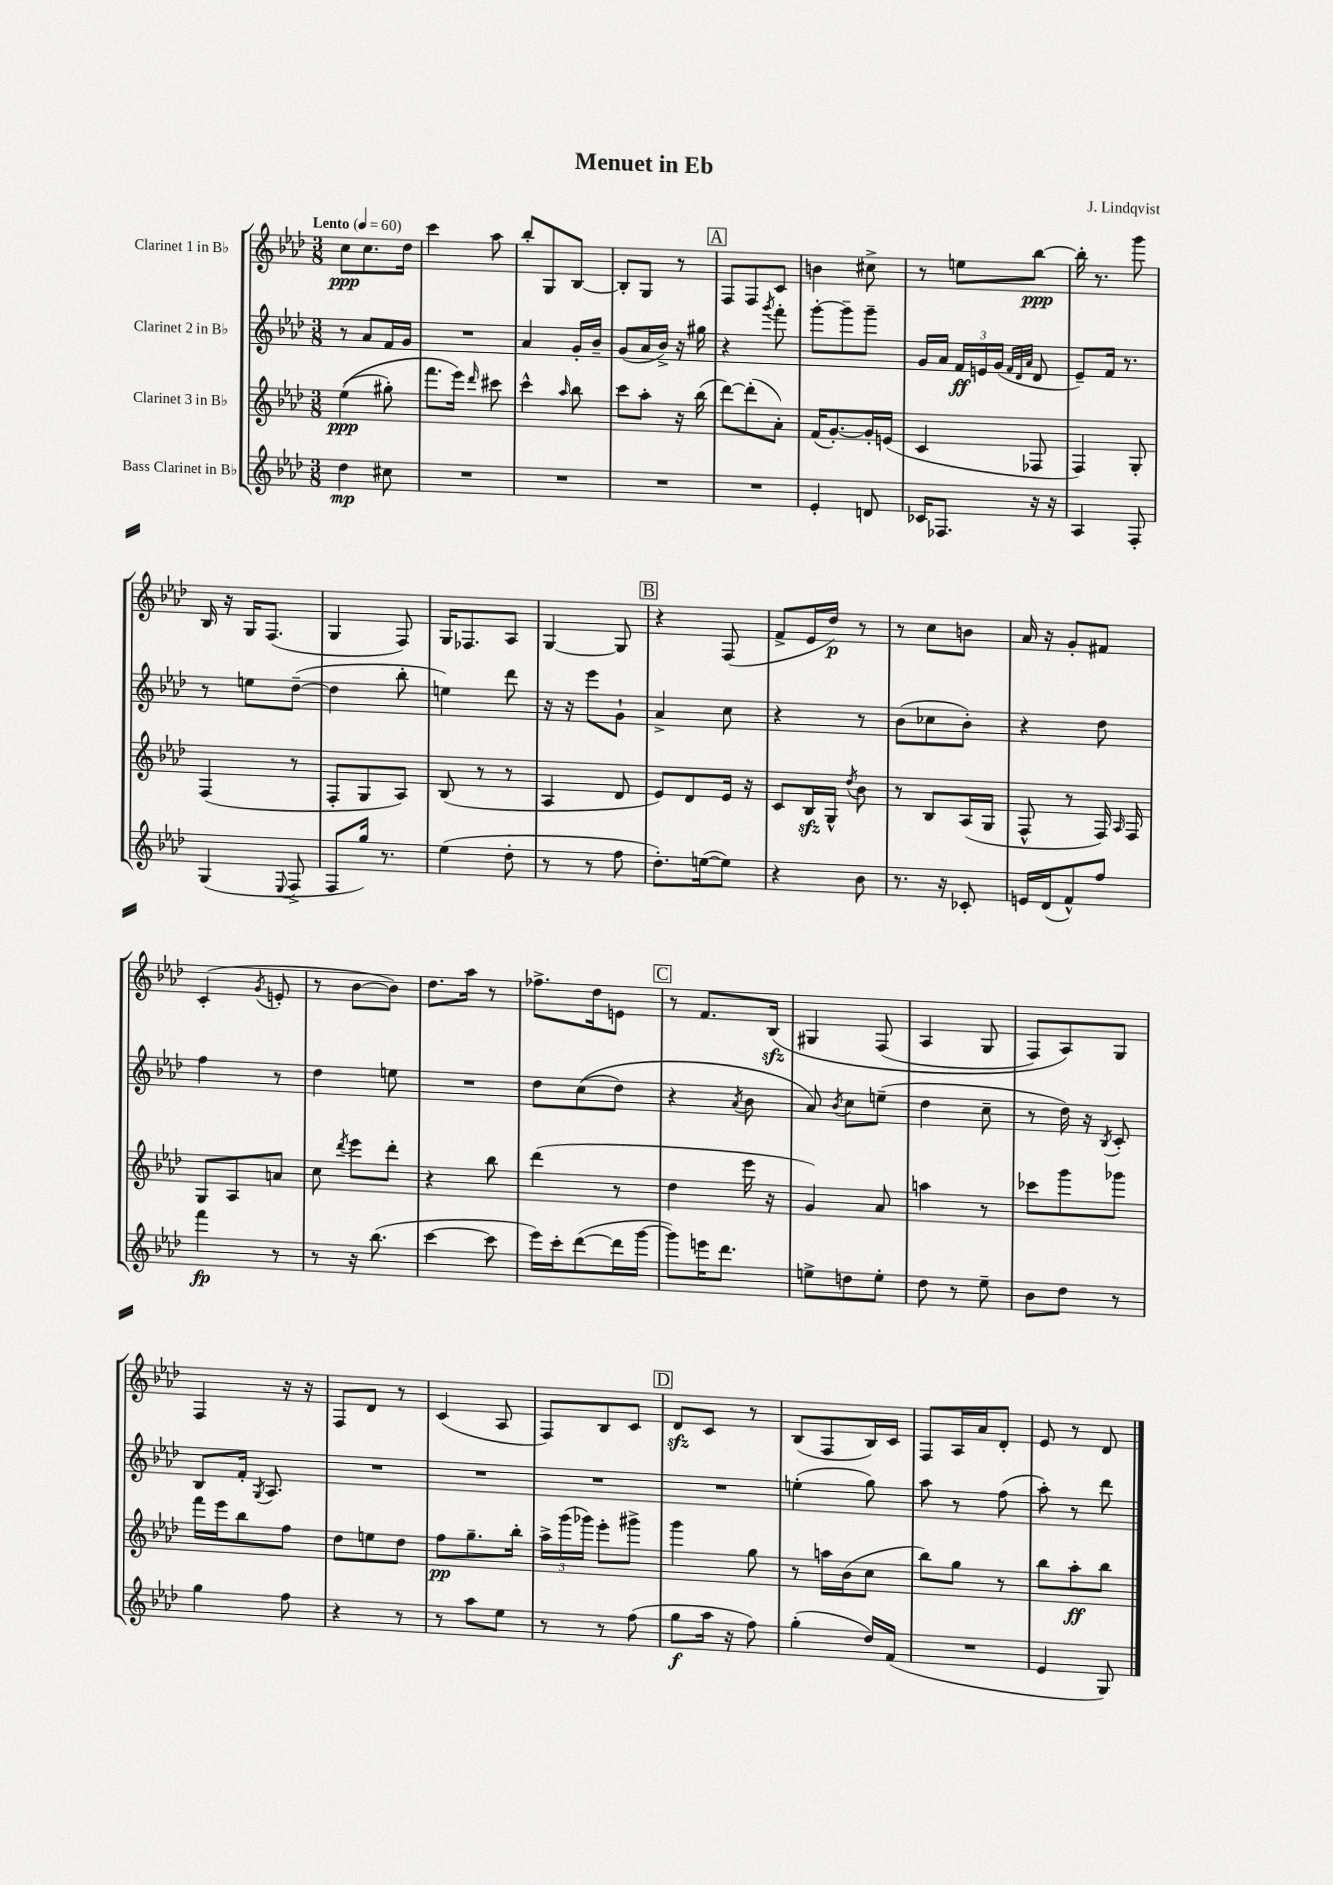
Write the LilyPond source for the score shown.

\header { title = "Menuet in Eb" composer = "J. Lindqvist" }
<<
\new StaffGroup <<
\new Staff = "s0" \with { instrumentName = "Clarinet 1 in Bb" } {
    \clef treble \key aes \major \numericTimeSignature \time 3/8 \tempo "Lento" 4 = 60
    \autoBeamOff c''8[\ppp c''8. des''16] |
    c'''4 aes''8 |
    bes''8[-. g8 bes8]~ |
    bes8[-. g8] r8 |
    \mark \markup { \box "A" } f8[ f8 c'8] |
    b'4 cis''8-> |
    r8 e''8[ bes''8]~\ppp |
    bes''16-. r8. g'''8 |
    bes16 r16 g16[ f8.]( |
    g4 f8) |
    g16[ fes8. aes8] |
    g4~ g8 |
    \mark \markup { \box "B" } r4 f8( |
    f'8[-> ees'16 des''16]\p) r8 |
    r8 c''8[ b'8] |
    aes'16 r16 g'8[-. fis'8] |
    c'4-.( \acciaccatura { g'8 } e'8-. |
    r8 bes'8[~ bes'8]) |
    des''8.[ aes''16] r8 |
    fes''8.[-> des''16 e'8] |
    \mark \markup { \box "C" } r8 f'8.[ bes16]\sfz\( |
    gis4 f8( |
    aes4 g8 |
    f8[) aes8\) g8] |
    f4 r16 r16 |
    f8[ des'8] r8 |
    c'4( aes8 |
    f8[) bes8 c'8] |
    \mark \markup { \box "D" } des'8[\sfz c'8] r8 |
    bes8[( f8 bes16) c'16] |
    f8[ aes16 aes'16 des'8]-. |
    ees'8 r8 des'8 \bar "|." |
}
\new Staff = "s1" \with { instrumentName = "Clarinet 2 in Bb" } {
    \clef treble \key aes \major \numericTimeSignature \time 3/8
    \autoBeamOff r8 aes'8[ f'16 g'16] |
    R4. |
    aes'4 g'16[-. bes'16]-- |
    g'8[( aes'16 bes'16]->) r16 gis''16 |
    \mark \markup { \box "A" } r4 \acciaccatura { g'''8 } f'''8-. |
    g'''8[~-. g'''8-- g'''8]-- |
    g'16[ aes'16] \tuplet 3/2 { f'16[\ff e'16 g'16]( } \grace { f'32[ des'32 aes'32] } des'8 |
    ees'8[--) f'16] r8. |
    r8 e''8[ des''8]~--( |
    des''4 bes''8-. |
    e''4) des'''8 |
    r16 r16 ees'''8[ g'8]-! |
    \mark \markup { \box "B" } aes'4-> c''8 |
    r4 r8 |
    bes'8[( ces''8 bes'8]-.) |
    r4 des''8 |
    f''4 r8 |
    des''4 e''8 |
    R4. |
    des''8[ c''8(\( des''8]) |
    \mark \markup { \box "C" } r4 \acciaccatura { aes'8 } bes'8 |
    aes'8\) \acciaccatura { bes'8 } c''8[ e''8]--( |
    des''4 c''8-- |
    r8 des''16) r16 \acciaccatura { bes8 } c'8-. |
    bes8[ f'16]-. \acciaccatura { g8 } aes8. |
    R4. |
    R4. |
    R4. |
    \mark \markup { \box "D" } R4. |
    e''4-.( g''8) |
    aes''8 r8 f''8( |
    aes''8-.) r8 des'''8 \bar "|." |
}
\new Staff = "s2" \with { instrumentName = "Clarinet 3 in Bb" } {
    \clef treble \key aes \major \numericTimeSignature \time 3/8
    \autoBeamOff ees''4\ppp(\( gis''8-.) |
    f'''8.[ ees'''16]\) \grace { des'''16 } cis'''8 |
    c'''4-^ \grace { aes''16 } bes''8 |
    c'''8[ aes''8]-. r16 bes''16( |
    \mark \markup { \box "A" } des'''8[~) des'''8-.( aes'8]-.) |
    f'16[( g'8.~-.) g'16-. e'16]( |
    c'4 fes8 |
    f4) g8-. |
    f4( r8 |
    f8[-. g8 aes8]) |
    bes8( r8 r8 |
    aes4 des'8 |
    \mark \markup { \box "B" } ees'8[) des'8 ees'16] r16 |
    c'8[ bes16\sfz g16]-^ \acciaccatura { des''8 } bes'8 |
    r8 bes8[ aes16( g16] |
    f8-^ r8 f16) \grace { aes16 } f16 |
    g8[ aes8 a'8] |
    c''8 \acciaccatura { des'''8 } ees'''8[ des'''8]-. |
    r4 bes''8 |
    des'''4( r8 |
    \mark \markup { \box "C" } des''4 ees'''16 r16 |
    g'4) aes'8 |
    a''4 r8 |
    ces'''8[ g'''8 ges'''8] |
    f'''16[ ees'''16 bes''8 f''8] |
    des''8[ e''8 des''8] |
    f''8[\pp g''8.-- bes''16]-. |
    \tuplet 3/2 { aes''16[-> g'''16( ges'''16]) } ees'''8[-. gis'''8]-> |
    \mark \markup { \box "D" } g'''4 g''8 |
    r8 a''16[ bes'16( c''8] |
    bes''8[) g''8] r8 |
    bes''8[ aes''8-.\ff bes''8] \bar "|." |
}
\new Staff = "s3" \with { instrumentName = "Bass Clarinet in Bb" } {
    \clef treble \key aes \major \numericTimeSignature \time 3/8
    \autoBeamOff des''4\mp cis''8 |
    R4. |
    R4. |
    R4. |
    \mark \markup { \box "A" } R4. |
    ees'4-. d'8 |
    ces'16[ fes8.] r16 r16 |
    aes4 f8-. |
    g4( \appoggiatura { ees8 } f8-> |
    f8[ g''16]) r8. |
    ees''4( des''8-. |
    r8 r8 f''8 |
    \mark \markup { \box "B" } des''8.[-.) e''16~( e''8]) |
    r4 bes'8 |
    r8. r16 ces'8-. |
    e'16[ des'16( f'8-^) f''8] |
    f'''4\fp r8 |
    r8 r16 bes''8.( |
    c'''4~ c'''8 |
    ees'''16[) c'''16-. des'''8~( des'''16 g'''16]~ |
    \mark \markup { \box "C" } g'''8[) e'''16 des'''8.] |
    e''8[-> d''8 e''8]-. |
    des''8 r8 ees''8-- |
    bes'8[ des''8] r8 |
    g''4 f''8 |
    r4 r8 |
    r8 aes''8[ ees''8] |
    r8 r8 f''8( |
    \mark \markup { \box "D" } g''8[\f aes''16] r16 f''8) |
    g''4-.( des''16[) f'16]( |
    R4. |
    ees'4 g8) \bar "|." |
}
>>
>>
\layout { \context { \Score \remove "Bar_number_engraver" } }
